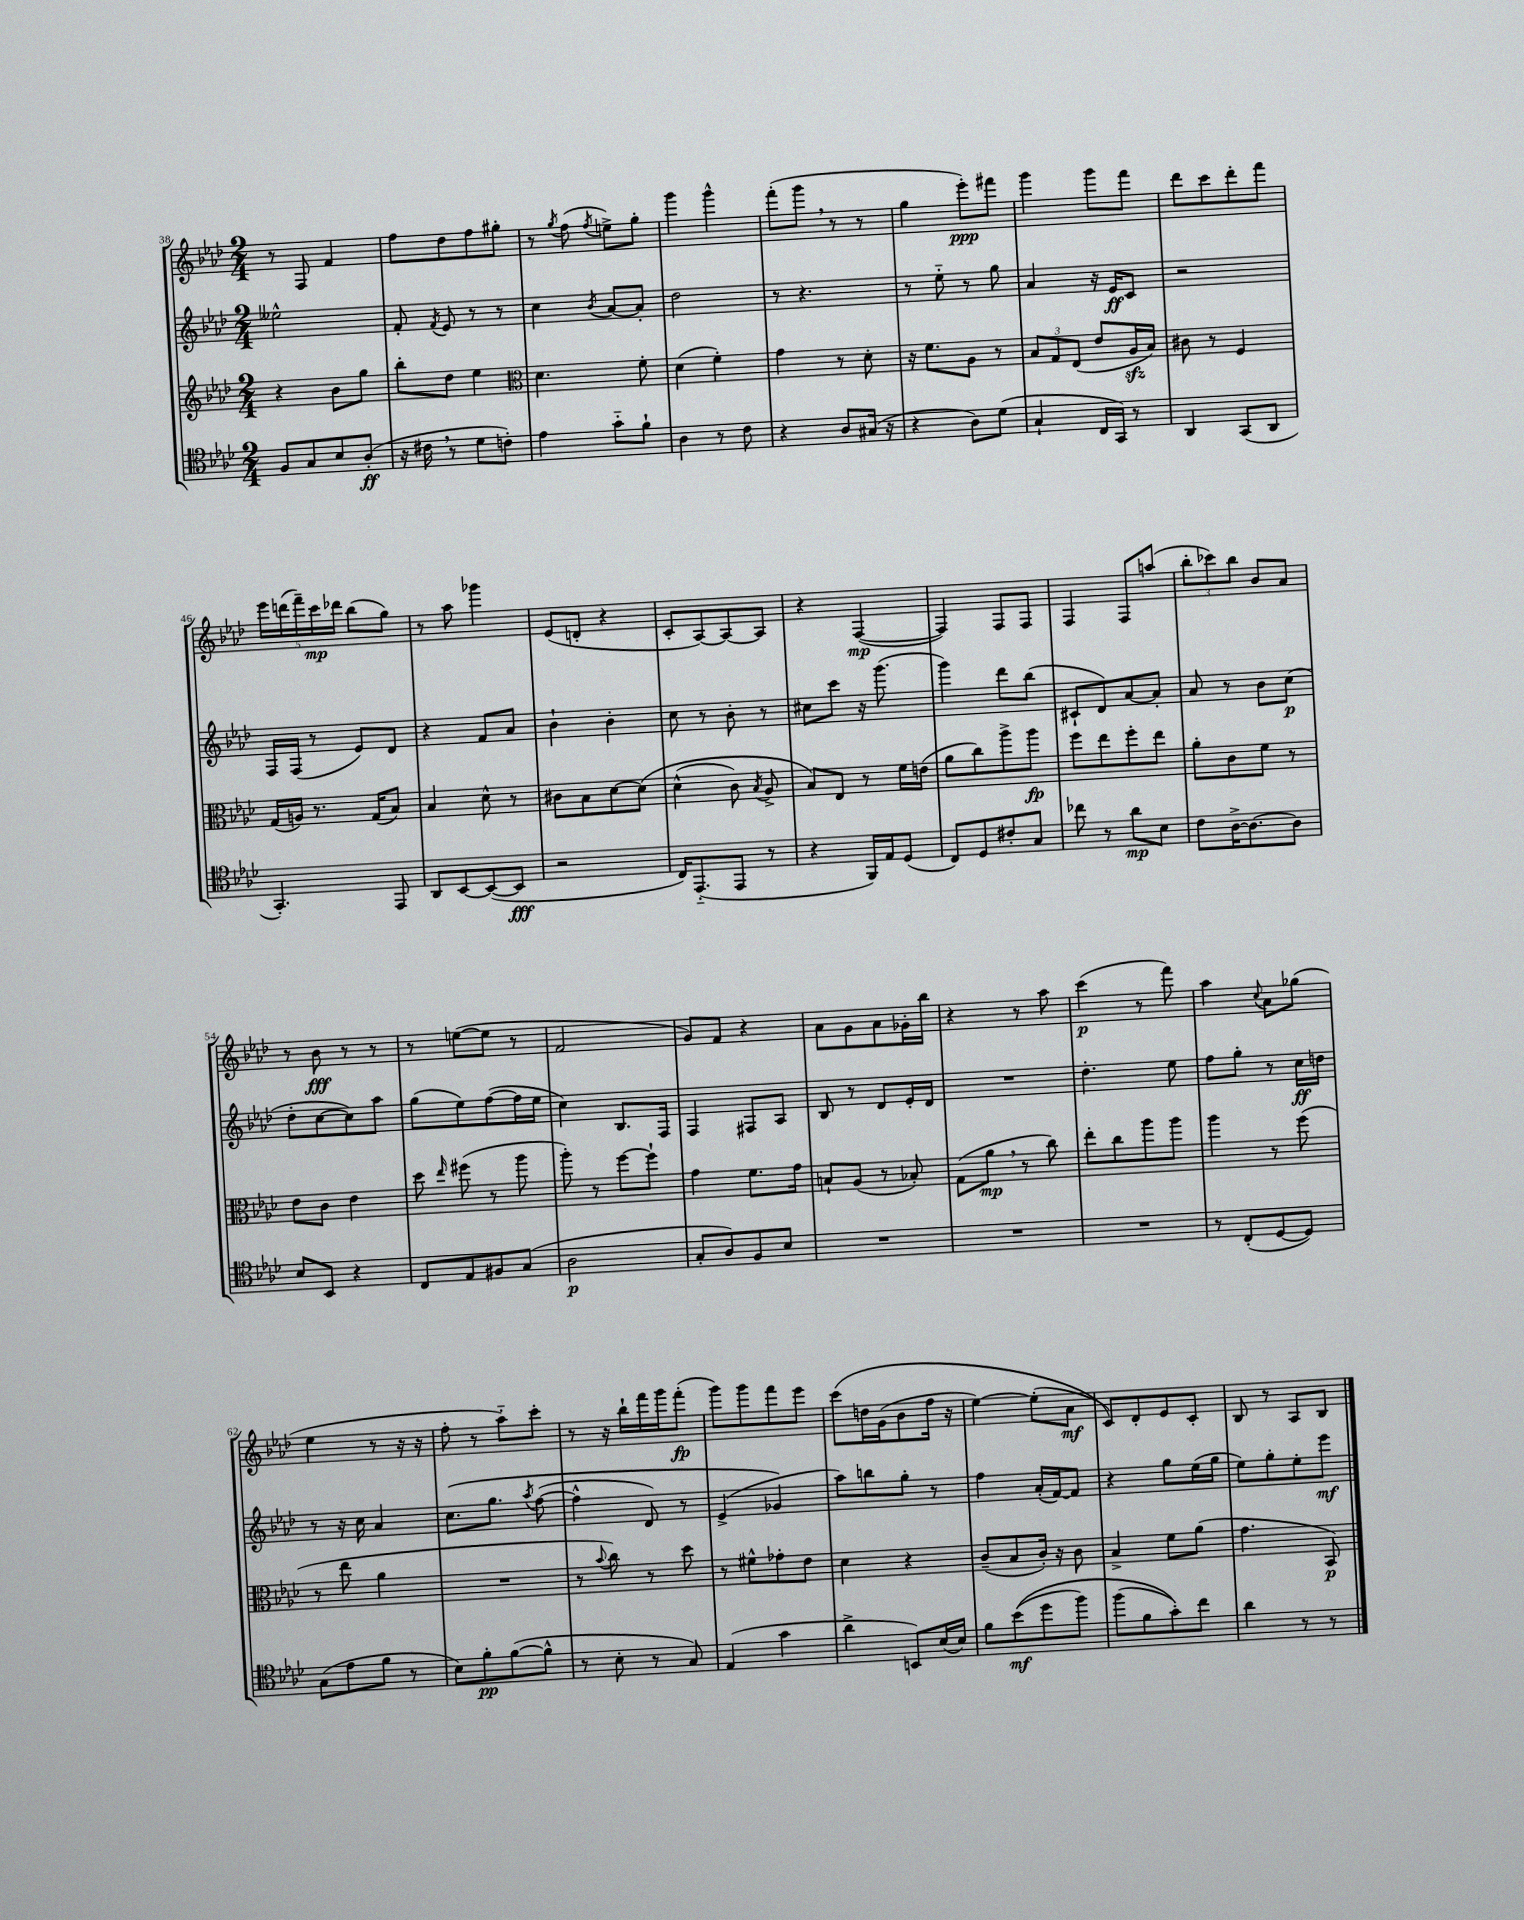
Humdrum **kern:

**kern	**kern	**kern	**kern
*staff4	*staff3	*staff2	*staff1
*clefC4	*clefG2	*clefG2	*clefG2
*k[b-e-a-d-]	*k[b-e-a-d-]	*k[b-e-a-d-]	*k[b-e-a-d-]
*M2/4	*M2/4	*M2/4	*M2/4
8F	4r	2ee--^^	8r
8G	.	.	8F
8B-	8b-	.	4f
(8A-'	8gg	.	.
=	=	=	=
16r	8bb-'	8f'	8ff
16c#	.	.	.
.	.	8qf	.
8r	8dd-	8e-	8dd-
8d-	4ee-	8r	8ff
8c')	.	8r	8gg#'
=	=	=	=
*	*clefC3	*	*
4e-	4.d-	4cc	8r
.	.	.	8qgg
.	.	.	(8ff
.	.	8qb-	8qff
8g'~	.	[8a-	8ee^)
8f`	8f'	8a-']	8gg'
=	=	=	=
4A-	(4d-	2dd-	4ggg
8r	4f')	.	4ggg^^
8c	.	.	.
=	=	=	=
4r	4g	8r	(8fff'
.	.	4.r	8ggg
8A-	8r	.	8r
(16G#	8d-'	.	8r
16r	.	.	.
=	=	=	=
4r	16r	8r	4gg
.	8.f	.	.
.	.	8ee-'~	.
8A-)	8A-	8r	8eee-')
(8d-	8r	8gg	8fff#
=	=	=	=
4G`	12B-	4a-	4ggg
.	12G	.	.
.	(12E-	.	.
16C	8e-	16r	8ggg
16GG)	.	16e-	.
8r	16A-	8c	8fff
.	16B-)	.	.
=	=	=	=
4AA-	8c#	2r	8ddd-
.	8r	.	8ccc
(8GG	4F	.	8ddd-'
8AA-	.	.	8fff
=	=	=	=
4.GG')	(16G	16F	20eee-
.	.	.	(20ddd
.	16A)	(16F	.
.	.	.	20fff~)
.	8.r	8r	.
.	.	.	20ccc
.	.	.	20ddd-
.	.	8e-)	(8bb-
.	(16G	.	.
8EE-	8B-)	8d-	8gg)
=	=	=	=
8AA-	4B-	4r	8r
[8BB-	.	.	8aa-
(8BB-_	8d-^^	8f	4ggg-
8BB-]	8r	8a-	.
=	=	=	=
2r	8c#	4b-`	(8e-
.	8B-	.	8d'
.	[8d-	4b-'	4r
.	&(8d-]	.	.
=	=	=	=
16C)	(4d-^^	8cc	8c'
(8.EE-'~	.	.	.
.	.	8r	[8A-)
8EE-	8c)	8b-'	8A-_
.	8qB-	.	.
8r	8A-^	8r	8A-]
=	=	=	=
4r	8B-&)	8cc#	4r
.	8E-	8ccc	.
16FF)	8r	16r	([4F
16E-	.	(8.ggg	.
(8D-	16f	.	.
.	(16e	.	.
=	=	=	=
8C)	8a-	4ggg)	4F])
8D-	8cc)	.	.
8c#'	8aa-^	8ddd-	8F
8G	8aa-	(8bb-	8F
=	=	=	=
8cc-	8ff	8c#`	4F
8r	8ee-	8d-)	.
8a-	8ff'	[8a-	8F
8B-	8ee-	8a-']	(8aa
=	=	=	=
8c	8a-'	8a-	12bb-'
.	.	.	12ccc-)
[16A-^	8c	8r	.
.	.	.	12bb-
8.A-_	.	.	.
.	8f	8b-	8b-
8A-]	8r	(8cc	8a-
=	=	=	=
8B-	8e-	8dd-'	8r
8BB-	8c	[8cc	8b-
4r	4e-	8cc])	8r
.	.	8aa-	8r
=	=	=	=
8C	8dd-	(8gg	8r
.	16qqee-	.	.
8E-	(8ff#	8ee-)	([8ee
8F#	8r	([8ff	8ee]
(8G	8aa-	16ff]	8r
.	.	16ee-	.
=	=	=	=
2A-	8aa-')	4cc)	2f
.	8r	.	.
.	[8ff	8.B-	.
.	8ff`]	.	.
.	.	16F	.
=	=	=	=
8G'	4g	4F	8g)
8A-)	.	.	8f
8F	8.f	8F#	4r
8B-	.	8A-	.
.	16g	.	.
=	=	=	=
2r	8B`	8B-	8a-
.	(8A-	8r	8g
.	8r	8d-	8a-
.	8B-')	16e-'	16g-'
.	.	16d-	16bb-
=	=	=	=
2r	(8G	2r	4r
.	8a-	.	.
.	8r	.	8r
.	8cc)	.	8aa-
=	=	=	=
2r	8ee-'	4.dd-'	(4ccc
.	8cc	.	.
.	8aa-	.	8r
.	8aa-	8ee-	8fff)
=	=	=	=
8r	4aa-	8ff	4aa-
(8C'	.	8gg'	.
.	.	.	8qqcc
[8D-	8r	8r	8a-
8D-])	(8ff	16cc	(8gg-
.	.	16dd	.
=	=	=	=
(8G	8r	8r	4ee-
8e-	8ee-	16r	.
.	.	16cc	.
8f	4a-	4a-	8r
8r	.	.	16r
.	.	.	16r
=	=	=	=
8B-)	2r	&(8.cc	8ff'
8f'	.	.	8r
.	.	8.gg	.
([8f	.	.	8aa-'~)
.	.	8qaa-	.
8f^^]	.	([8ff	8ccc'
=	=	=	=
8r	8r	4ff^^]	8r
.	8qqb-	.	.
8B-'	8cc)	.	16r
.	.	.	16bb-`
8r	8r	8d-)	16fff
.	.	.	16ggg
8G)	8dd-	8r	(8fff'
=	=	=	=
(4E-	8r	(4e-^	8ggg)
.	8f#^^	.	8ggg
4g	8g-'	4g-&)	8fff
.	8e-	.	8eee-
=	=	=	=
4a-^	4d-	8aa-)	&(8ccc
.	.	8bb	16dd
.	.	.	(16g
8BB)	4r	8gg'	8b-
(16B-	.	8r	16ff
16B-)	.	.	16r
=	=	=	=
8f	(8c~	4ff	[4ee-)
&((8b-	8B-	.	.
8dd-	16c')	(16a-'	(8ee-']
.	16r	[16f)	.
8ff)	8c	8f]	8a-
=	=	=	=
(8ff	4B-^	4r	8c)&)
8f	.	.	8d-'
8g')&)	8f	8gg	8e-
8cc	(8a-	(16ee-	8c'
.	.	16gg	.
=	=	=	=
4a-	4.g	8ee-)	8B-
.	.	8gg'	8r
8r	.	8ee-'	8A-
8r	8BB-)	8eee-	8B-
==	==	==	==
*-	*-	*-	*-
